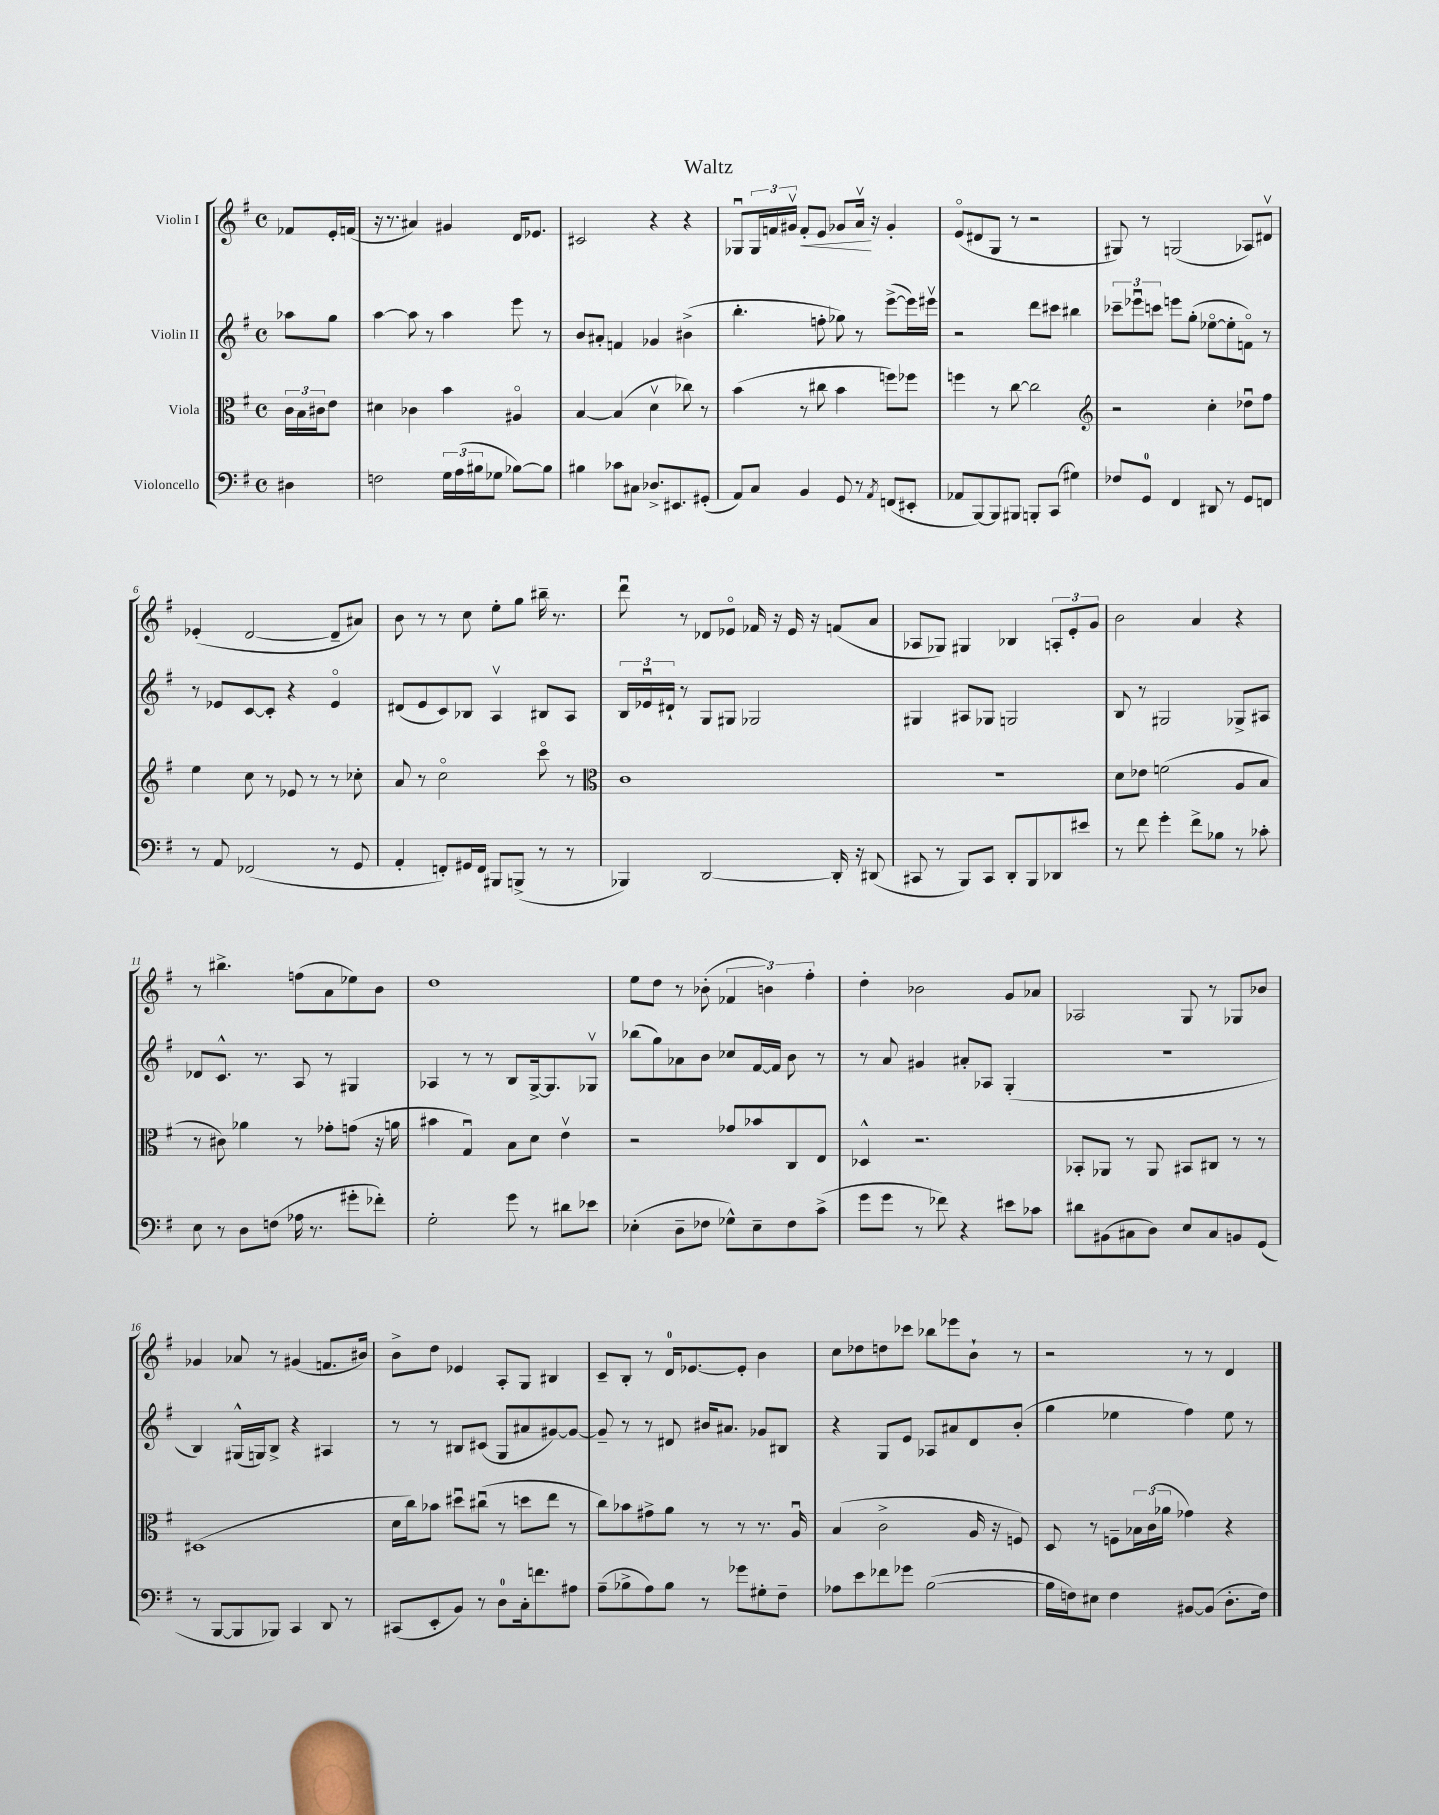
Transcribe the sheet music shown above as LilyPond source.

\header { title = "Waltz" }
<<
\new StaffGroup <<
\new Staff = "s0" \with { instrumentName = "Violin I" } {
    \clef treble \key g \major \defaultTimeSignature \time 4/4 \partial 4
    fes'8 e'16-. f'16( |
    r16 r8. ais'4) gis'4 d'16 ees'8. |
    cis'2 r4 r4 |
    ges8\downbow \tuplet 3/2 { ges16 f'16 gis'16\upbow } f'8-.\< e'8 ges'8 a'16\upbow\! r16 ges'4-. |
    e'8\flageolet( dis'8 g8 r8 r2 |
    gis8) r8 g2( aes8) dis'8\upbow |
    ees'4-.( d'2~ d'8-- ais'8) |
    b'8 r8 r8 c''8 e''8-. g''8 bis''16-- r8. |
    d'''8\downbow r8 des'8 ees'8\flageolet fes'16 r16 ees'16 r16 f'8( a'8 |
    aes8 ges8) gis4 bes4 \tuplet 3/2 { a8-. e'8-. g'8 } |
    b'2 a'4 r4 |
    r8 bis''4.-> f''8( a'8 ees''8) b'8 |
    d''1 |
    e''8 d''8 r8 bes'8-.( \tuplet 3/2 { fes'4 b'4) fis''4-. } |
    d''4-. bes'2 g'8 aes'8 |
    aes2 g8 r8 ges8 bes'8 |
    ges'4 aes'8 r8 gis'4( f'8. bis'16) |
    b'8-> d''8 ees'4 a8-. g8 bis4 |
    c'8-- b8-. r8 d'16-0 ees'8.~ ees'8-. b'4 |
    c''8 des''8 d''8 ces'''8 bes''8 ees'''8 b'8-! r8 |
    r2 r8 r8 d'4 \bar "|." |
}
\new Staff = "s1" \with { instrumentName = "Violin II" } {
    \clef treble \key g \major \defaultTimeSignature \time 4/4 \partial 4
    aes''8 g''8 |
    a''4~ a''8 r8 a''4 e'''8 r8 |
    b'8 ais'8-. f'4 ges'4 bis'4->( |
    b''4.-. f''8-. ges''8) r8 e'''8~->( e'''16) eis'''16\upbow |
    r2 d'''8 cis'''8 bis''4 |
    \tuplet 3/2 { ces'''8-- ees'''8\downbow c'''8 } e'''8 g''8-.( ees''8~\flageolet ees''8-. f'8\flageolet) r8 |
    r8 ees'8 c'8~ c'8-. r4 ees'4\flageolet |
    dis'8( e'8 c'8) bes8 a4\upbow bis8 a8 |
    \tuplet 3/2 { b16 ees'16\downbow dis'16-! } r8 g8 gis8 ges2 |
    gis4 ais8 ges8 g2 |
    b8 r8 gis2 ges8-> ais8 |
    des'8 c'8.-^ r8. a8 r8 gis4 |
    aes4 r8 r8 b8 g16~-> g8. ges8\upbow |
    bes''8( g''8) aes'8 b'8 ces''8 fis'16~ fis'16 b'8 r8 |
    r8 a'8 gis'4 ais'8-. aes8 g4-.( |
    R1 |
    b4) gis16-^( g16) b8-> r4 ais4 |
    r8 r8 bis8 cis'8( g8 ais'8 gis'8~) gis'8~ |
    gis'8-- r8 r8 dis'8 bis'16 ais'8. ges'8 bis8 |
    r4 g8 e'8 aes8 ais'8 d'8 b'8-.( |
    g''4 ees''4 fis''4) ees''8 r8 \bar "|." |
}
\new Staff = "s2" \with { instrumentName = "Viola" } {
    \clef alto \key g \major \defaultTimeSignature \time 4/4 \partial 4
    \tuplet 3/2 { c'16 b16 cis'16 } e'8 |
    dis'4 ces'4 b'4 ais4\flageolet |
    b4~ b4( d'4\upbow ces''8) r8 |
    b'4( r8 cis''8 b'4 f''8) fes''8 |
    f''4 r8 c''8~ c''2 |
    \clef treble r2 c''4-. des''8\downbow fis''8 |
    e''4 c''8 r8 ees'8 r8 r8 ces''8-. |
    a'8 r8 c''2\flageolet c'''8\flageolet r8 |
    \clef alto c'1 |
    R1 |
    d'8 ees'8 f'2( a8 b8 |
    r8 cis'8) aes'4 r8 ges'8-. g'8( r16 a'16 |
    bis'4 g4\downbow) b8 d'8 e'4\upbow |
    r2 ges'8 bes'8 c8 e8 |
    des4-^ r2. |
    bes,8-. aes,8 r8 aes,8 bis,8 cis8 r8 r8 |
    dis1( |
    d'16 c''16) bes'8 dis''8\downbow cis''8\downbow( r8 d''8 e''8 r8 |
    c''8) bes'8 gis'8-> a'8 r8 r8 r8. a16\downbow |
    b4( c'2-> a16 r16 f8) |
    d8 r8 f8-- \tuplet 3/2 { bes16 c'16( aes'16 } ges'4) r4 \bar "|." |
}
\new Staff = "s3" \with { instrumentName = "Violoncello" } {
    \clef bass \key g \major \defaultTimeSignature \time 4/4 \partial 4
    dis4 |
    f2 \tuplet 3/2 { g16 a16( bis16 } ges8 bes8~) bes8 |
    bis4 ces'8 cis8 des8.-> eis,8. gis,8-.( |
    a,8) c8 b,4 g,8 r8 \acciaccatura { a,8 } f,8( eis,8-. |
    aes,8 b,,8~) b,,8 bis,,8 b,,8-. c,8( gis4) |
    fes8 g,8-0 fis,4 dis,8 r8 g,8 f,8 |
    r8 a,8 fes,2( r8 g,8 |
    a,4-. f,8-.) gis,16 f,16 bis,,8 b,,8->( r8 r8 |
    bes,,4) d,2~ d,16-. r16 dis,8( |
    cis,8 r8 b,,8) cis,8 d,8-. b,,8 des,8 eis'8 |
    r8 fis'8 g'4-. fis'8-> bes8 r8 ces'8-. |
    e8 r8 d8 f8( aes16 r8. gis'8-. fes'8-.) |
    g2-. g'8 r8 dis'8 ees'8 |
    ees4-.( d8-- fes8 ges8-^) ees8-- fes8 c'8->( |
    g'8 g'8 r8 fes'8) r4 eis'8 ces'8 |
    dis'8 bis,8( cis8 d8) e8 cis8 b,8 g,8( |
    r8 b,,8~ b,,8 bes,,8) c,4 d,8 r8 |
    cis,8( e,8-. b,8) r8 d8-0 c16-. f'8. ais8 |
    a8--( bes8-> a8) bes8 r8 ges'8 gis8-. fis8-- |
    aes8 e'8 fes'8 ges'8 b2~( |
    b16 f16) eis8 f4 bis,8~ bis,8( d8.-. f16) \bar "|." |
}
>>
>>
